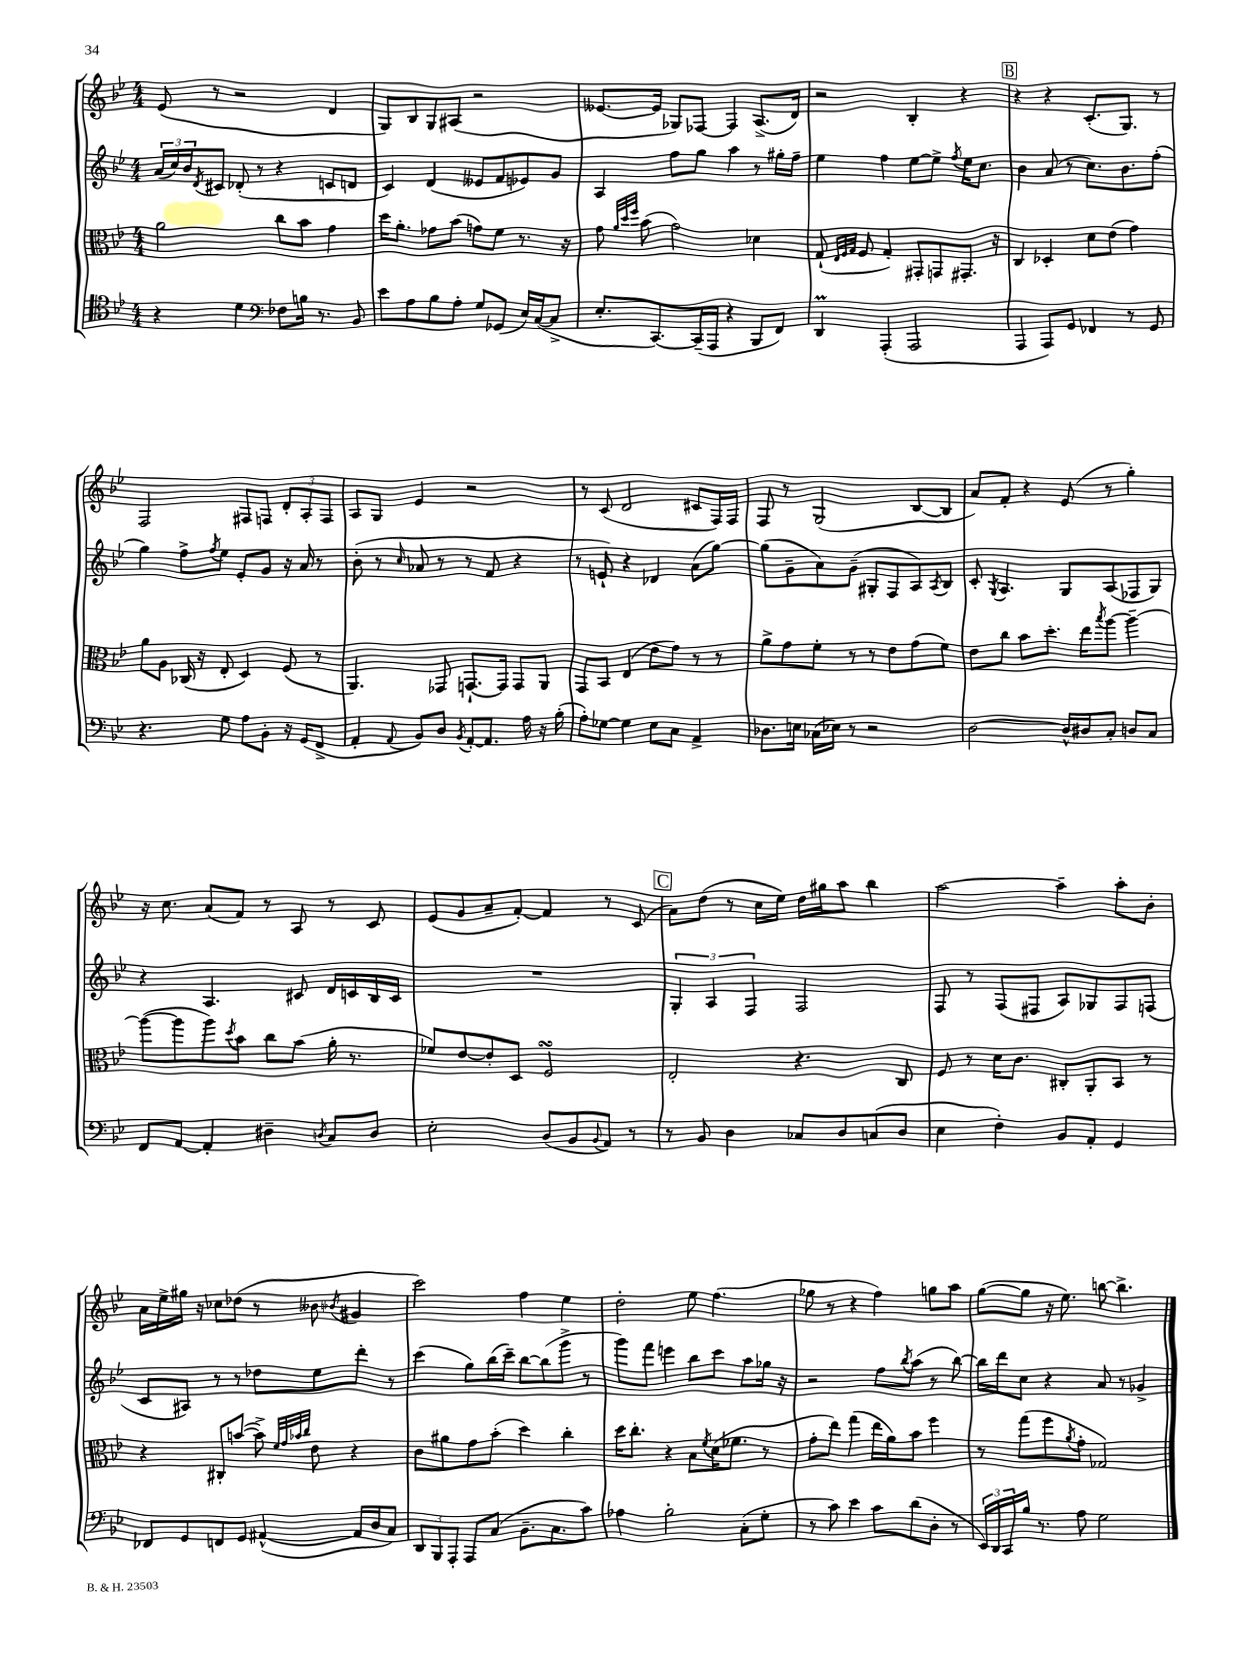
<<
\new StaffGroup <<
\new Staff = "s0" {
    \clef treble \key bes \major \numericTimeSignature \time 4/4
    ees'8( r8 r2 d'4 |
    g8) bes8 g8 ais8( r2 |
    eeses'8.~ eeses'16 ges8) fes8~ fes4 a8.->( d'16) |
    r2 bes4-. r4 |
    \mark \markup { \box "B" } r4 r4 c'8.-.( g8.) r8 |
    f2 fis8 f8 \tuplet 3/2 { d'8-. a8-. f8 } |
    a8 g8 ees'4 r2 |
    r8 c'8( d'2 cis'8 f16) f16 |
    f8 r8 g2( bes8~ bes8 |
    a'8) f'8-. r4 ees'8( r8 g''4-.) |
    r16 c''8. a'8( f'8) r8 a8 r8 c'8 |
    ees'8( g'8 a'8-- f'8~-.) f'4 r8 c'8( |
    \mark \markup { \box "C" } a'8) d''8( r8 c''16 ees''16) d''16 gis''16 a''8 bes''4 |
    a''2~ a''4-- a''8-. bes'8-. |
    a'16 ees''16-> gis''16 r16 ces''8 des''8( r8 beses'8 \acciaccatura { bes'8 } gis'4 |
    c'''2) f''4 ees''4 |
    d''2-. ees''8 f''4.( |
    ges''8 r8 r4 f''4) g''8 a''8 |
    g''8~( g''8 r16 ees''8.) b''8~ b''4.-> \bar "|." |
}
\new Staff = "s1" {
    \clef treble \key bes \major \numericTimeSignature \time 4/4
    \tuplet 3/2 { a'16( c''16) bes'16 } \acciaccatura { d'8 } cis'8 des'8-.( r8 r4 c'8 d'8 |
    c'4) d'4( eeses'8 f'8 ees'8) g'8 |
    a4 f''8 g''8 a''4 r8 gis''16-. f''16-- |
    ees''4 f''4 ees''8~ ees''8-> \acciaccatura { f''8 } ees''16 c''8. |
    \mark \markup { \box "B" } bes'4 a'8( r8 c''8.) bes'8. f''8-.( |
    g''4) f''8-> \acciaccatura { f''8 } ees''8 ees'8-. g'8 r16 a'16 r8 |
    bes'8-.( r8 \grace { c''16 } aes'8 r8 r8 f'8 r4 |
    r8 e'8-!) r4 des'4 a'8( g''8~) |
    g''8( g'8-- a'8) g'8--( gis8-. f8 a8) \acciaccatura { a8 } bes8 |
    c'8-. \acciaccatura { g8 } a4. g8 a8( fes8 g8) |
    r4 a4. cis'8 d'16 c'16 bes16 c'16 |
    R1 |
    \mark \markup { \box "C" } \tuplet 3/2 { g4-. a4 f4 } f2 |
    f8 r8 f8( fis8 a8) ges8 fis8 f8( |
    c'8 ais8) r8 r8 des''8 ees''8 d'''8-. r8 |
    c'''4( g''8) bes''16( c'''16--) bes''8~ bes''8( g'''8-> r8 |
    g'''8) f'''8 e'''4 bes''8 c'''8 a''8 ges''16 r16 |
    r2 f''8 \acciaccatura { bes''8 } a''8( r8 bes''8~) |
    bes''16 d'''16 c''8 r4 a'8 r8 ges'4-> \bar "|." |
}
\new Staff = "s2" {
    \clef alto \key bes \major \numericTimeSignature \time 4/4
    a'2 c''8 bes'8 g'4 |
    d''16 a'8.-. ges'8 bes'8( g'8) f'8 r8. r16 |
    g'8 \grace { a'32 d''32 f''32 } bes'8( g'2) des'4 |
    g8-!( \grace { ees32 f32 g32 } f8 g4-.) gis,8-. g,8 gis,8.-. r16 |
    \mark \markup { \box "B" } c4 des4-. d'8 ees'8( g'4) |
    a'8 a8 ces16( r16 ees8-. d4) f8( r8 |
    a,4.) ges,8 g,8.~-! g,16 g,8 a,8 |
    g,8 bes,8 ees4( ees'8 g'8) r8 r8 |
    a'8-> g'8 f'8-. r8 r8 ees'8 g'8( f'8) |
    ees'8 c''8 bes'8 d''8.-. ees''16 \acciaccatura { bes''8 } a''8~ a''4~-- |
    a''8~( a''8 a''8) \acciaccatura { d''8 } bes'8 c''8 bes'8( a'16-. r8. |
    fes'8) ees'8~ ees'8-. d8 f2\turn |
    \mark \markup { \box "C" } ees2-. r4. c8 |
    f8 r8 d'16 c'8. cis8-. a,8-. bes,8 r8 |
    r4 cis8-. b'8~( b'8->) \grace { f'32 g'32 bes'32 c''32 } ees'8 r4 |
    c'8 ais'8 g'8 bes'8-.( d''4) c''4-. |
    d''16 c''8.-. r4 bes8 \acciaccatura { f'8 } d'16( fes'8. r8 |
    g'8-. ees''8) g''4( ees''16 a'16) bes'8 f''4 |
    r8 g''8( f''8 \acciaccatura { a'8 } g'8-. ges2) \bar "|." |
}
\new Staff = "s3" {
    \clef tenor \key bes \major \numericTimeSignature \time 4/4
    r4 d'4 \clef bass fes8 b16 r8. bes,8 |
    ees'8 a8 bes8 a8-. g8 ges,8( ees16) c16~( c8-> |
    ees8.-. c,8.~) c,16--( a,,16 r4 bes,,8 f,8) |
    d,4\prall a,,4-.( a,,2 |
    \mark \markup { \box "B" } a,,4 a,,8) g,8 fes,4 r8 g,8 |
    r4. g8 a8 bes,8-. r16 g,16( f,8-> |
    a,4-. \appoggiatura { a,8 } bes,8) d8 \acciaccatura { bes,8 } a,8~-. a,8. a16 r16 bes16-.( |
    a8-.) ges8~ ges4 ees8 c8 a,4-> |
    des8. e16 ces16( ees16) r8 r2 |
    d2~ d16-^ dis16 c8-. d8 c8 |
    f,8 a,8~ a,4-. dis4-- \acciaccatura { d8 } c8 d8 |
    ees2-. d8( bes,8 \appoggiatura { bes,8 } a,8) r8 |
    \mark \markup { \box "C" } r8 bes,8 d4 ces8 d8 c8( d8 |
    ees4 f4-.) bes,8 a,8-. g,4 |
    fes,8 g,8 f,8 g,8 ais,4~-^( ais,16 d16 c8) |
    \tuplet 3/2 { d,8 bes,,8 a,,8-. } a,,8 c8( bes,8.-- c8. c'8) |
    aes4 bes2-. c8-.( g8-. |
    r8 c'8) ees'4 c'8 d'8( d8-. r8 |
    \tuplet 3/2 { ees,16) d,16 c,16 } bes16 r8. a8 g2 \bar "|." |
}
>>
>>
\layout { \context { \Score \remove "Bar_number_engraver" } }
